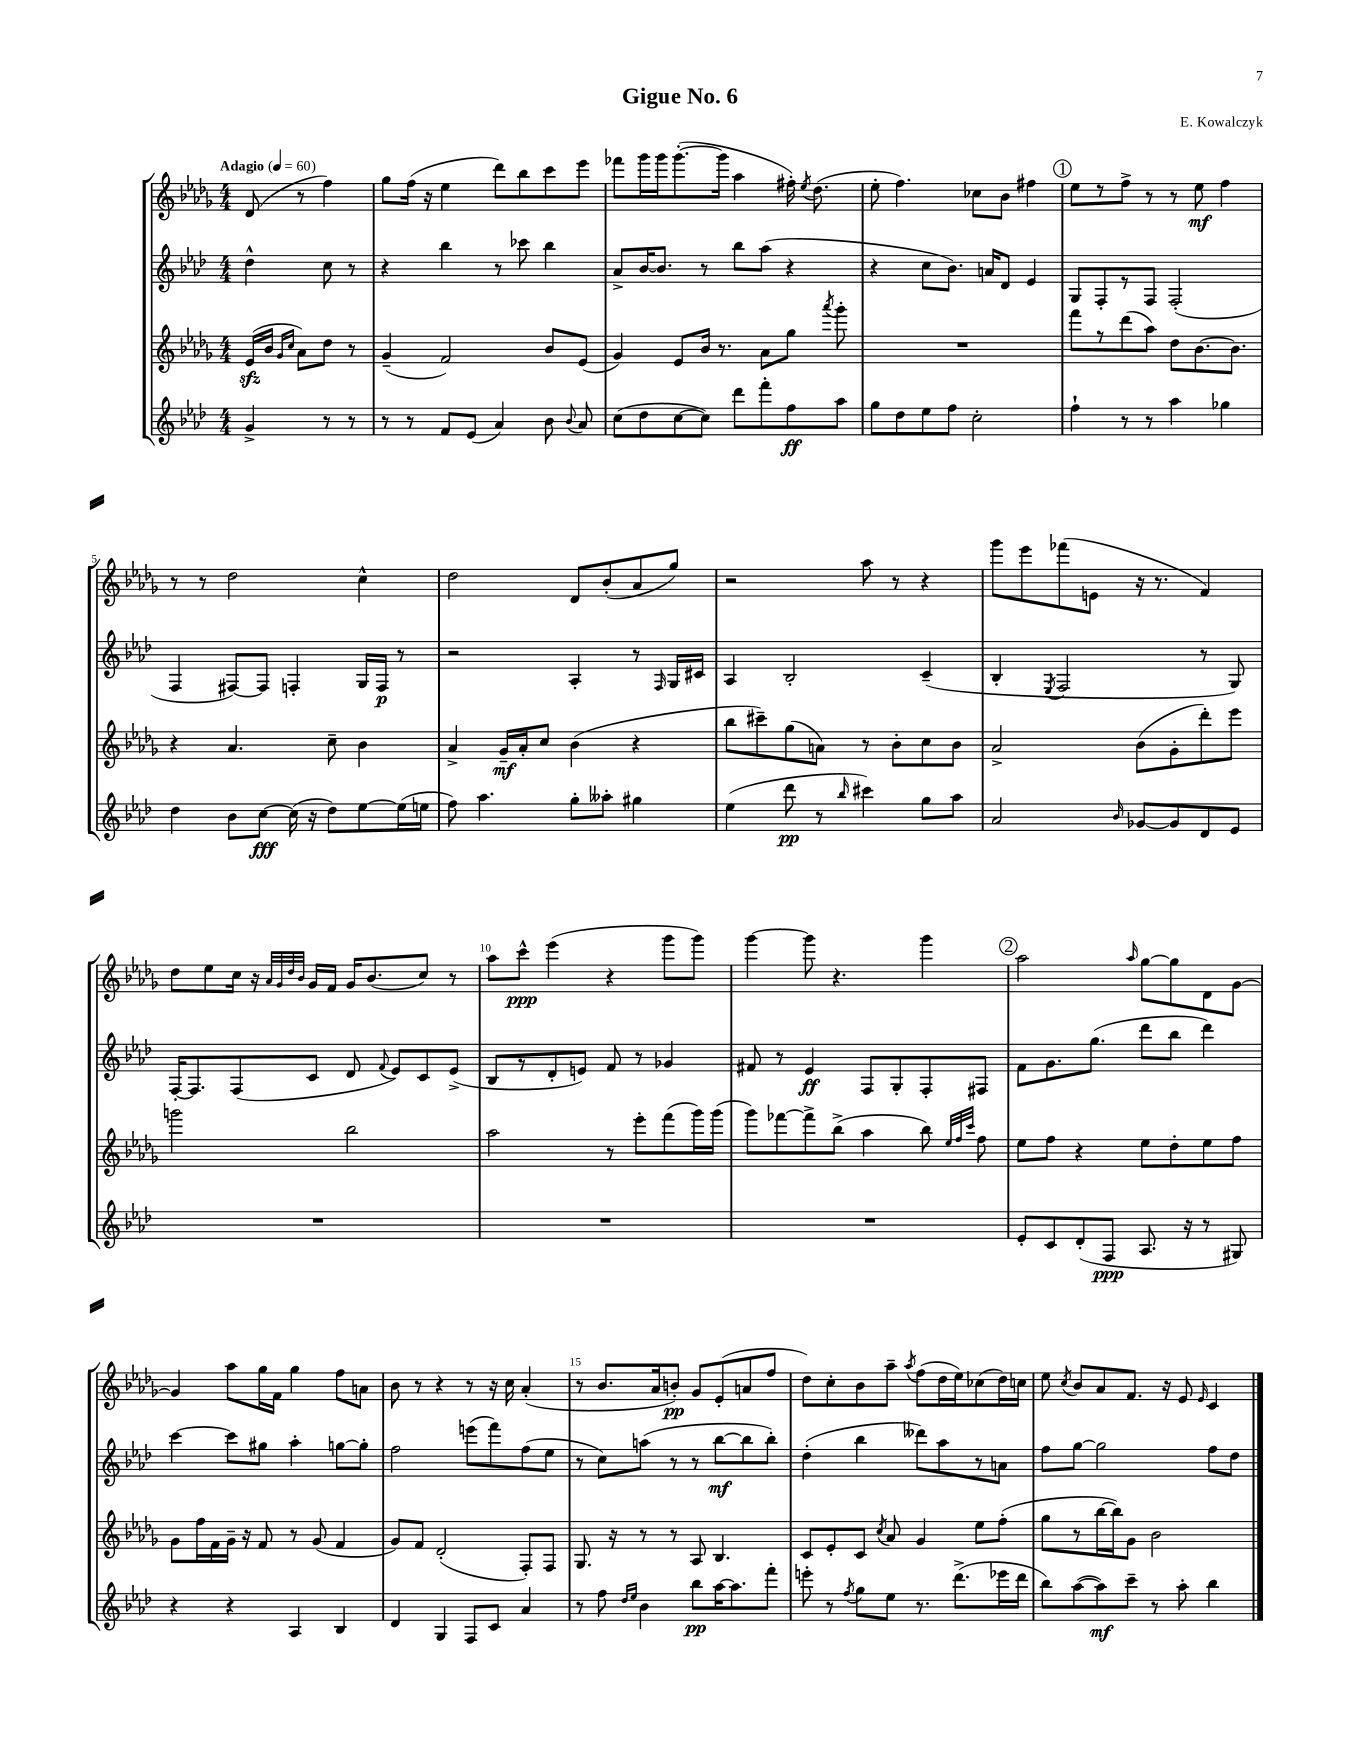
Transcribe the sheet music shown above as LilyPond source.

\header { title = "Gigue No. 6" composer = "E. Kowalczyk" }
<<
\new StaffGroup <<
\new Staff = "s0" {
    \clef treble \key des \major \numericTimeSignature \time 4/4 \partial 2 \tempo "Adagio" 4 = 60
    \autoBeamOff des'8( r8 f''4) |
    ges''8[ f''16]( r16 ees''4 des'''8[) bes''8 c'''8 ees'''8] |
    fes'''8[ ges'''16 ges'''16 ges'''8.~-.( ges'''16] aes''4 fis''16-.) \acciaccatura { ees''8 } des''8.( |
    ees''8-. f''4.) ces''8[ bes'8] fis''4 |
    \mark \markup { \circle "1" } ees''8[ r8 f''8]-> r8 r8 ees''8\mf f''4 |
    r8 r8 des''2 c''4-^ |
    des''2 des'8[ bes'8-.( aes'8 ges''8]) |
    r2 aes''8 r8 r4 |
    ges'''8[ ees'''8 fes'''8( e'8] r16 r8. f'4) |
    des''8[ ees''8 c''16] r16 \grace { aes'32[ ges'32 des''32 bes'32] } ges'16[ f'16] ges'16[ bes'8.( c''8]) r8 |
    aes''8[ c'''8]-^\ppp ees'''4( r4 ges'''8[ ges'''8]) |
    ges'''4~ ges'''8 r4. ges'''4 |
    \mark \markup { \circle "2" } aes''2 \grace { aes''16 } ges''8[~ ges''8 des'8 ges'8]~ |
    ges'4 aes''8[ ges''16 f'16] ges''4 f''8[ a'8] |
    bes'8 r8 r4 r8 r16 c''16 aes'4-.( |
    r8 bes'8.[ aes'16 b'8]-.\pp) ges'8[ ees'8-.( a'8 f''8] |
    des''8[) c''8-. bes'8 aes''8]-- \acciaccatura { aes''8 } f''8[( des''16 ees''16) ces''8( des''16) c''16] |
    ees''8 \acciaccatura { c''8 } bes'8[ aes'8 f'8.] r16 ees'8 \grace { ees'16 } c'4 \bar "|." |
}
\new Staff = "s1" {
    \clef treble \key aes \major \numericTimeSignature \time 4/4 \partial 2
    \autoBeamOff des''4-^ c''8 r8 |
    r4 bes''4 r8 ces'''8 bes''4 |
    aes'8[-> bes'16~ bes'8.] r8 bes''8[ aes''8]( r4 |
    r4 c''8[ bes'8.]) a'16[ des'8] ees'4 |
    \mark \markup { \circle "1" } g8[ f8-. r8 f8] f2-.( |
    f4 fis8[~) fis8] f4-. g16[ f16]\p r8 |
    r2 aes4-. r8 \grace { f16 } g16[ cis'16] |
    aes4 bes2-. c'4--( |
    bes4-. \acciaccatura { ees8 } f2 r8 g8) |
    f16[~-. f8. f8( c'8] des'8 \appoggiatura { f'8 } ees'8[) c'8 ees'8]->( |
    bes8[ r8 des'8-. e'8]) f'8 r8 ges'4 |
    fis'8 r8 ees'4\ff f8[ g8-. f8-. fis8] |
    \mark \markup { \circle "2" } f'8[ g'8. g''8.]( des'''8[ bes''8] des'''4) |
    c'''4~ c'''8[ gis''8] aes''4-. g''8[~ g''8]-. |
    f''2 e'''8[( f'''8) f''8( ees''8] |
    r8 c''8[) a''8]( r8 r8 bes''8[~\mf bes''8 bes''8]-.) |
    des''4-.( bes''4 deses'''8[) aes''8 r8 a'8] |
    f''8[ g''8]~ g''2 f''8[ des''8] \bar "|." |
}
\new Staff = "s2" {
    \clef treble \key des \major \numericTimeSignature \time 4/4 \partial 2
    \autoBeamOff ees'16[\sfz( bes'16] \grace { ges'16[ c''16] } aes'8[) des''8] r8 |
    ges'4--( f'2) bes'8[ ees'8]( |
    ges'4) ees'8[ bes'16] r8. aes'8[ ges''8] \acciaccatura { aes'''8 } ges'''8-. |
    R1 |
    \mark \markup { \circle "1" } f'''8[ r8 des'''8( aes''8]) des''8[ bes'8.~ bes'8.] |
    r4 aes'4. c''8-- bes'4 |
    aes'4-> ges'16[--\mf aes'16-. c''8] bes'4( r4 |
    bes''8[ cis'''8--) ges''8( a'8]) r8 bes'8[-. c''8 bes'8] |
    aes'2-> bes'8[( ges'8-. des'''8-.) ees'''8] |
    g'''2 bes''2 |
    aes''2 r8 ees'''8[-. f'''8( ges'''16) ges'''16]( |
    ges'''8[) fes'''8~ fes'''8-> bes''8]->( aes''4 bes''8) \grace { ees''32[ f''32 c'''32] } f''8 |
    \mark \markup { \circle "2" } ees''8[ f''8] r4 ees''8[ des''8-. ees''8 f''8] |
    ges'8[ f''16 f'16 ges'16]-- r16 f'8 r8 ges'8( f'4 |
    ges'8[) f'8] des'2-.( f8[-.) f8] |
    ges8. r16 r8 r8 aes8 bes4. |
    c'8[ ees'8-. c'8] \acciaccatura { c''8 } aes'8 ges'4 ees''8[ f''8]-.( |
    ges''8[ r8 bes''16~ bes''16) ges'8] bes'2 \bar "|." |
}
\new Staff = "s3" {
    \clef treble \key aes \major \numericTimeSignature \time 4/4 \partial 2
    \autoBeamOff g'4-> r8 r8 |
    r8 r8 f'8[ ees'8]( aes'4) bes'8 \appoggiatura { bes'8 } aes'8 |
    c''8[( des''8 c''8~ c''8]) des'''8[ f'''8-. f''8\ff aes''8] |
    g''8[ des''8 ees''8 f''8] c''2-. |
    \mark \markup { \circle "1" } f''4-! r8 r8 aes''4 ges''4 |
    des''4 bes'8[ c''8]~\fff c''16( r16 des''8[) ees''8~ ees''16( e''16] |
    f''8) aes''4. g''8[-. aeses''8]-. gis''4 |
    ees''4( des'''8\pp r8 \grace { bes''16 } cis'''4) g''8[ aes''8] |
    aes'2 \grace { bes'16 } ges'8[~ ges'8 des'8 ees'8] |
    R1 |
    R1 |
    R1 |
    \mark \markup { \circle "2" } ees'8[-. c'8 des'8-.( f8]\ppp aes8. r16 r8 gis8) |
    r4 r4 aes4 bes4 |
    des'4 g4 f8[ c'8] aes'4 |
    r8 f''8 \grace { des''16[ ees''16] } bes'4 bes''8[\pp aes''16~ aes''8. f'''8]-. |
    e'''8-. r8 \acciaccatura { f''8 } g''8[ ees''8] r8. des'''8.[->( ees'''16 des'''16] |
    bes''8[) aes''8~( aes''8\mf) c'''8]-- r8 aes''8-. bes''4 \bar "|." |
}
>>
>>
\layout { \context { \Score \override BarNumber.break-visibility = ##(#f #t #t) barNumberVisibility = #(every-nth-bar-number-visible 5) } }
